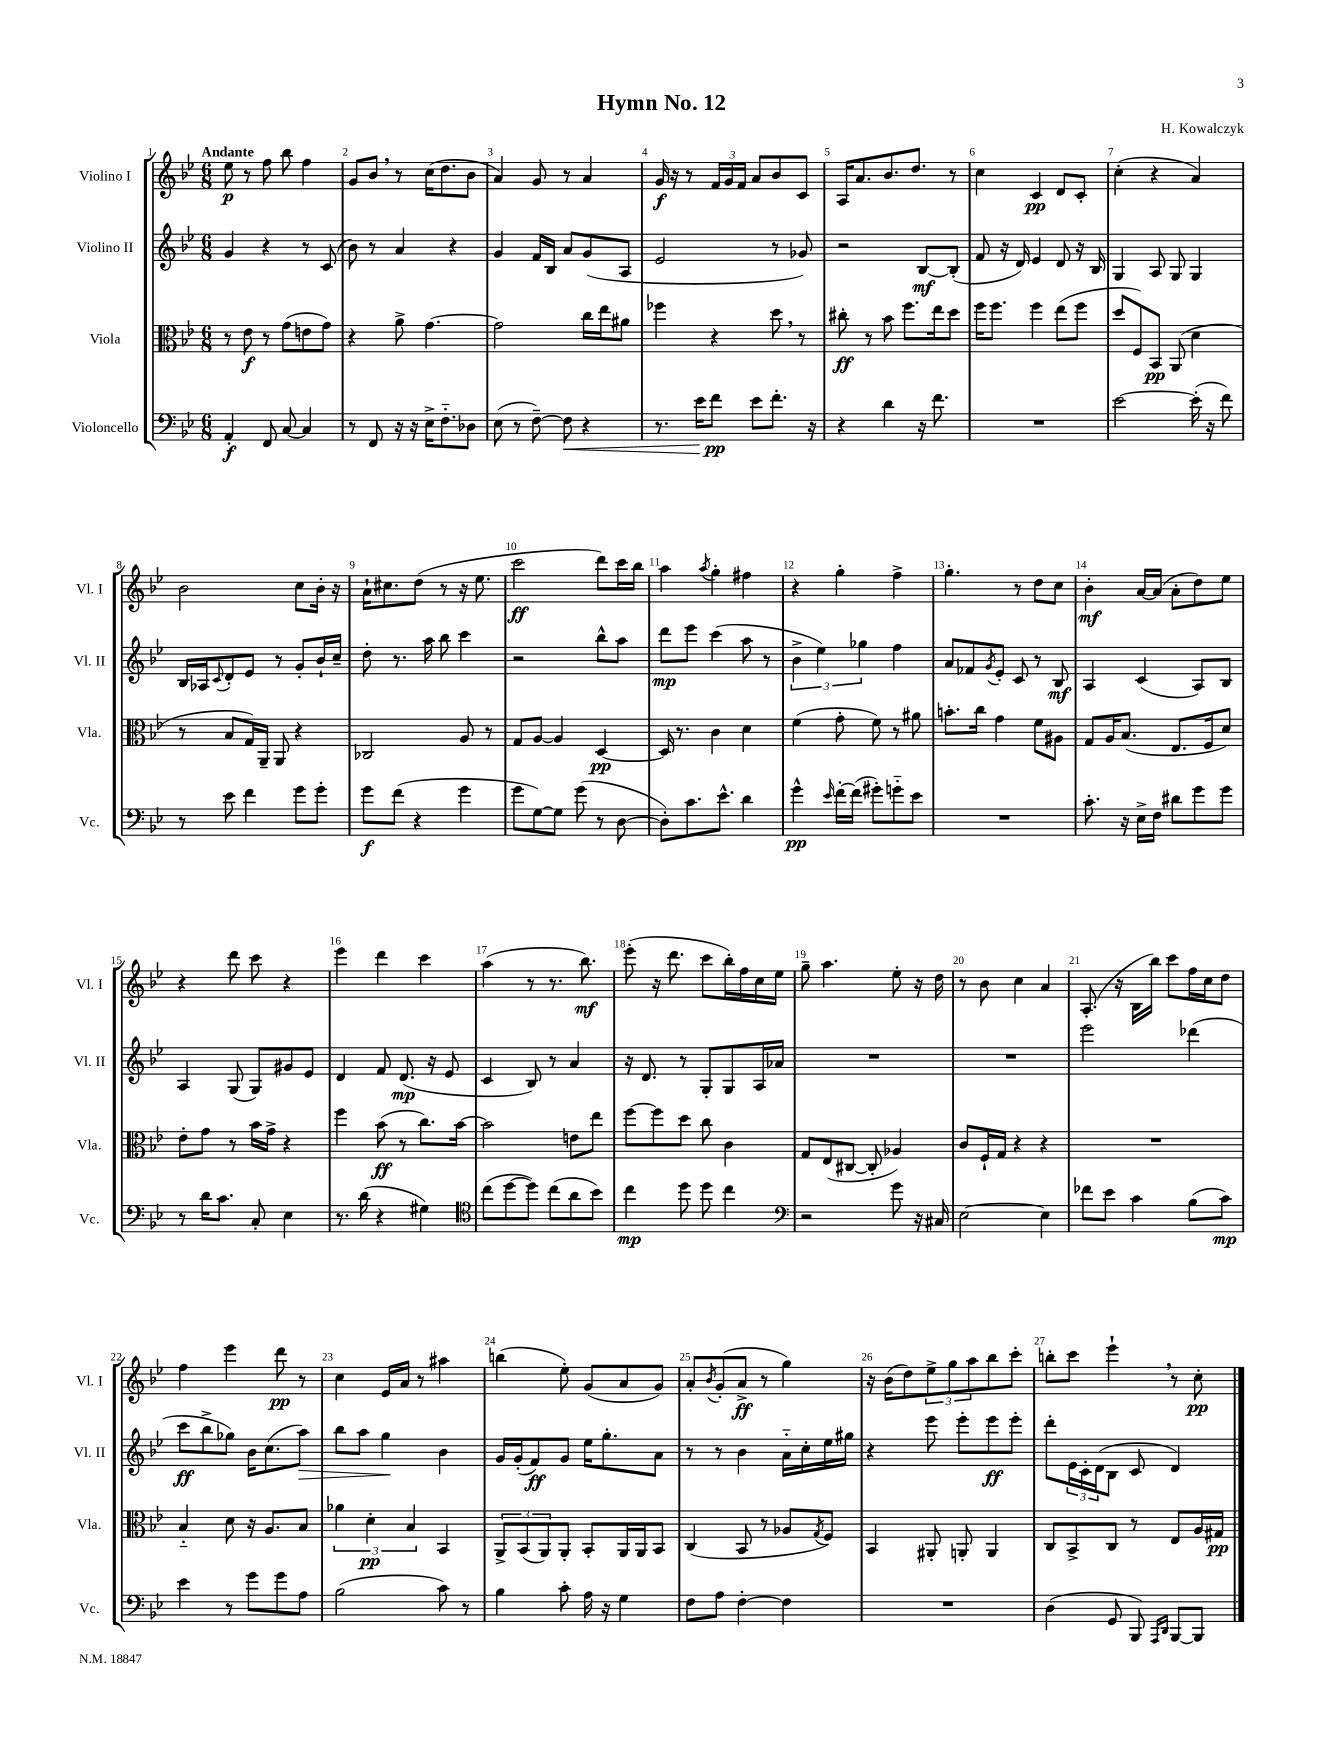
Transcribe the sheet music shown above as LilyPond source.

\header { title = "Hymn No. 12" composer = "H. Kowalczyk" }
<<
\new StaffGroup <<
\new Staff = "s0" \with { instrumentName = "Violino I" shortInstrumentName = "Vl. I" } {
    \clef treble \key bes \major \numericTimeSignature \time 6/8 \tempo "Andante"
    ees''8\p r8 f''8 bes''8 f''4 |
    g'8 bes'8 \breathe r8 c''16( d''8. bes'8 |
    a'4) g'8 r8 a'4 |
    g'16\f r16 r8 \tuplet 3/2 { f'16 g'16 f'16 } a'8 bes'8 c'8 |
    a16 a'8. bes'8. d''8. r8 |
    c''4 c'4\pp d'8 c'8-. |
    c''4-.( r4 a'4) |
    bes'2 c''8 bes'16-. r16 |
    a'16-! cis''8. d''8( r8 r16 ees''8. |
    c'''2\ff d'''8) c'''16 bes''16 |
    a''4 \acciaccatura { a''8 } g''4-. fis''4 |
    r4 g''4-. f''4-> |
    g''4.-. r8 d''8 c''8 |
    bes'4-.\mf a'16~ a'16( a'8-. d''8) ees''8 |
    r4 d'''8 c'''8 r4 |
    ees'''4 d'''4 c'''4 |
    a''4( r8 r8. bes''8.\mf) |
    ees'''8-.( r16 d'''8. c'''8 bes''16-.) f''16 c''16 ees''16 |
    g''8-- a''4. ees''8-. r16 d''16 |
    r8 bes'8 c''4 a'4 |
    a8.-.( r16 bes16 bes''16) c'''8 f''16 c''16 d''8 |
    f''4 ees'''4 d'''8\pp r8 |
    c''4 ees'16 a'16 r8 ais''4 |
    b''4( ees''8-.) g'8( a'8 g'8) |
    a'8-. \acciaccatura { bes'8 } g'8-.( a'8->\ff r8 g''4) |
    r16 bes'16( d''8) \tuplet 3/2 { ees''8-> g''8 a''8 } bes''8 c'''8-. |
    b''8-. c'''8 ees'''4-! \breathe r8 c''8-.\pp \bar "|." |
}
\new Staff = "s1" \with { instrumentName = "Violino II" shortInstrumentName = "Vl. II" } {
    \clef treble \key bes \major \numericTimeSignature \time 6/8
    g'4 r4 r8 c'8( |
    bes'8) r8 a'4 r4 |
    g'4 f'16 bes16 a'8 g'8( a8 |
    ees'2 r8 ges'8) |
    r2 bes8~\mf bes8-.( |
    f'8 r16 d'16) ees'4 d'8 r16 bes16 |
    g4 a8 g8 g4 |
    bes16 aes16 \appoggiatura { c'8 } d'8-. ees'8 r8 g'8-. bes'16-! c''16-- |
    d''8-. r8. a''16 bes''8 c'''4 |
    r2 bes''8-^ a''8 |
    d'''8\mp ees'''8 c'''4( a''8 r8 |
    \tuplet 3/2 { bes'4-> ees''4) ges''4 } f''4 |
    a'8 fes'8 \acciaccatura { g'8 } ees'8-. c'8 r8 bes8\mf |
    a4 c'4( a8) bes8 |
    a4 g8( g8) gis'8 ees'8 |
    d'4 f'8 d'8.\mp( r16 ees'8 |
    c'4 bes8) r8 a'4 |
    r16 d'8. r8 g8-. g8 a16 aes'16 |
    R2. |
    R2. |
    ees'''2 des'''4( |
    c'''8\ff bes''8-> ges''8) bes'16 c''8.( a''8\>) |
    bes''8 a''8 g''4\! bes'4 |
    g'16 g'16-.( f'8\ff) g'8 ees''16 g''8.-. a'8 |
    r8 r8 bes'4 a'16-_ c''16-. ees''16 gis''16 |
    r4 ees'''8 ees'''8-. ees'''8\ff ees'''8-. |
    d'''8-. \tuplet 3/2 { ees'16 c'16-. d'16( } bes8 c'8 d'4) \bar "|." |
}
\new Staff = "s2" \with { instrumentName = "Viola" shortInstrumentName = "Vla." } {
    \clef alto \key bes \major \numericTimeSignature \time 6/8
    r8 ees'8\f r8 g'8( e'8 g'8) |
    r4 a'8-> g'4.~ |
    g'2 c''16 ees''16 ais'8 |
    fes''4 r4 d''8 \breathe r8 |
    cis''8-.\ff r8 bes'8 f''8. ees''16 d''8 |
    f''16 f''8. f''4 ees''8( f''8 |
    d''8 f8) bes,8\pp a,8( d'4 |
    r8 bes8 g16) a,16-- a,8 r4 |
    ces2 a8 r8 |
    g8 a8~ a4 d4~\pp |
    d16 r8. c'4 d'4 |
    f'4( g'8-. f'8) r8 ais'8 |
    b'8.-. c''16 g'4 f'8 ais8 |
    g8 a16 bes8.( ees8. f16 d'8) |
    ees'8-. g'8 r8 bes'16 g'16-> r4 |
    f''4 bes'8\ff( r8 c''8.) bes'16~ |
    bes'2 e'8 ees''8 |
    f''8~ f''8 d''8 c''8 c'4 |
    g8 ees8( cis8~ cis8-. aes4) |
    c'8 f16-! g16 r4 r4 |
    R2. |
    bes4-_ d'8 r16 a8. bes8 |
    \tuplet 3/2 { aes'4 d'4-.\pp bes4 } bes,4 |
    \tuplet 3/2 { a,8-> bes,8( a,8) } a,8-. bes,8-. a,16 a,16 bes,8 |
    c4( bes,8 r8 aes8 \acciaccatura { g8 } f8) |
    bes,4 ais,8-. a,8-. a,4 |
    c8 bes,8-> c8 r8 ees8 a16 gis16\pp \bar "|." |
}
\new Staff = "s3" \with { instrumentName = "Violoncello" shortInstrumentName = "Vc." } {
    \clef bass \key bes \major \numericTimeSignature \time 6/8
    a,4-.\f f,8 c8~ c4 |
    r8 f,8 r16 r16 ees16-> f8.-_ des8 |
    ees8( r8 f8~--) f8\< r4 |
    r8. ees'16 f'8\pp\! ees'8 f'8.-. r16 |
    r4 d'4 r16 f'8. |
    R2. |
    ees'2~ ees'16-.( r16 f'8) |
    r8 ees'8 f'4 g'8 g'8-. |
    g'8\f f'8( r4 g'4 |
    g'8 g8~) g8 g'8( r8 d8~ |
    d8-.) c'8. ees'8.-^ d'4 |
    g'4-^\pp \grace { ees'16 } f'16~-. f'16( gis'8-.) g'8-_ ees'8 |
    R2. |
    c'8.-. r16 ees16-> f16 dis'8 g'8 g'8 |
    r8 d'16 c'8. c8-. ees4 |
    r8. d'16( r4 gis4) |
    \clef tenor c''8( d''8~ d''8) c''8( a'8 bes'8) |
    c''4\mp d''8 d''8 c''4 |
    \clef bass r2 g'8 r16 cis16 |
    ees2~ ees4 |
    fes'8 ees'8 c'4 bes8( c'8\mp) |
    ees'4 r8 g'8 g'8 a8 |
    bes2( c'8) r8 |
    bes4 c'8-. a16 r16 g4 |
    f8 a8 f4~-. f4 |
    R2. |
    d4( g,8 bes,,8) \grace { a,,16 d,16 } bes,,8~ bes,,8 \bar "|." |
}
>>
>>
\layout { \context { \Score \override BarNumber.break-visibility = ##(#f #t #t) barNumberVisibility = #all-bar-numbers-visible } }
